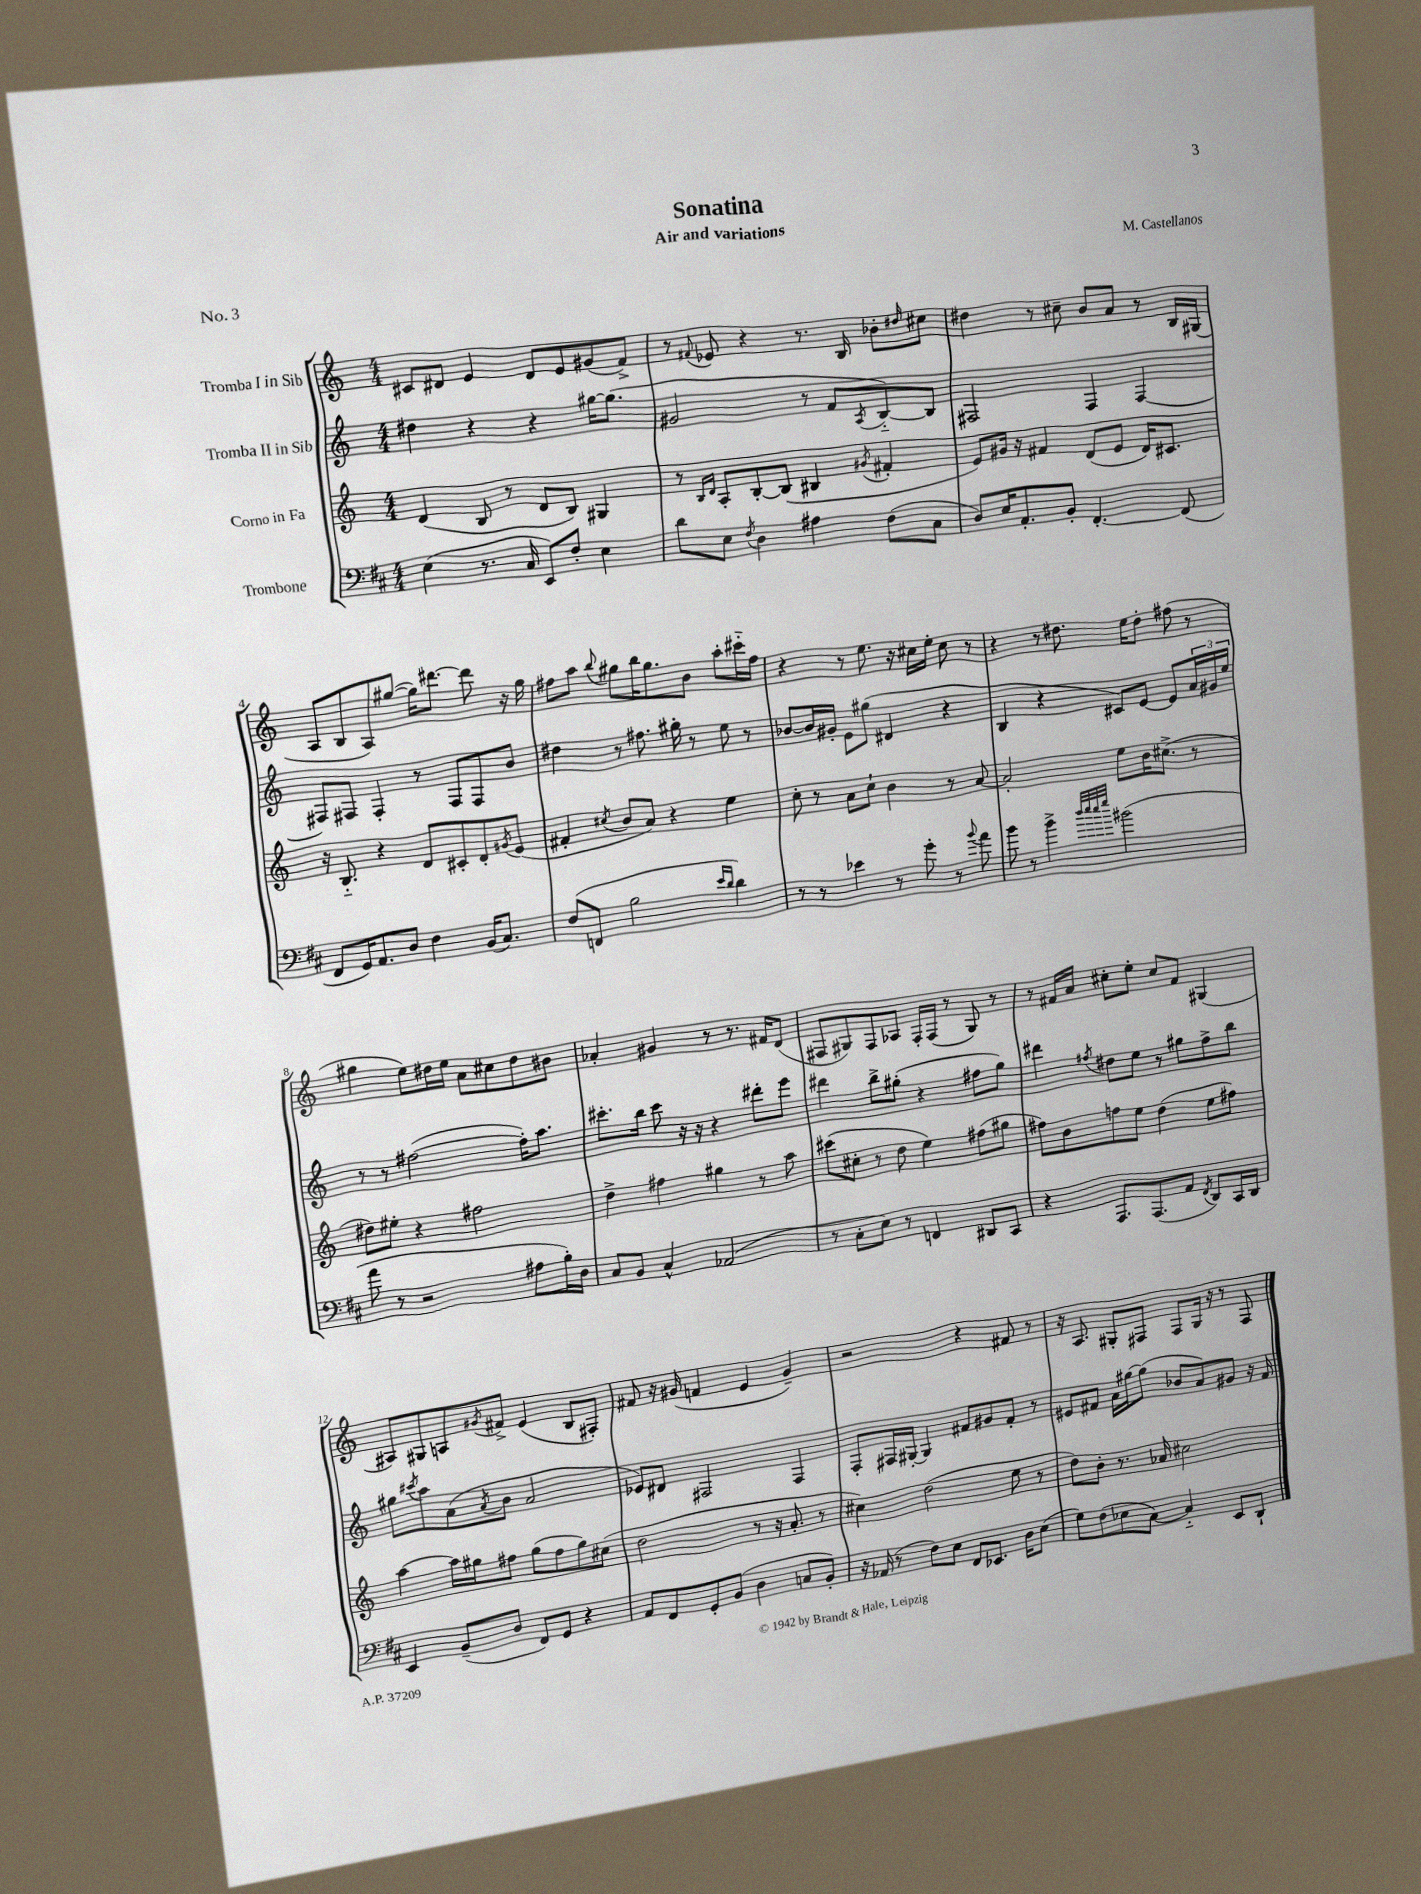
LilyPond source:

\header { title = "Sonatina" composer = "M. Castellanos" subtitle = "Air and variations" piece = "No. 3" }
<<
\new StaffGroup <<
\new Staff = "s0" \with { instrumentName = "Tromba I in Sib" } {
    \clef treble \key c \major \numericTimeSignature \time 4/4
    cis'8 dis'8 e'4 dis'8 e'8 gis'8( f'8->) |
    r8 \appoggiatura { fis'8 } ees'8 r4 r8. b16 bes'8-. \grace { dis''16 } cis''8 |
    dis''4 r8 cis''8-- b'8 a'8 r8 b16 gis16( |
    a8 b8 a8) gis''8~( gis''16) dis'''8.~ dis'''8 r16 gis''16 |
    fis''8 a''8 \appoggiatura { b''8 } gis''8 b''16 gis''8. b'8 a''8-. cis'''16-_ fis''16 |
    r4 r8 e''8. r16 cis''16 e''16-. cis''8 r8 |
    r4 r8 dis''8. e''16 dis''8-. fis''8( r8 |
    gis''4 e''8) dis''16 e''16 a'8 cis''8 dis''8 bis'8 |
    aes'4-. gis'4 r8 r8. fis'16 d'8( |
    fis8 gis8) fis8 aes8 fis16-. fis16( r8 gis8) r8 |
    r8 fis'16 a'16 cis''8-. e''8-. cis''8 fis'8 gis4( |
    ais8) gis8 a8 \acciaccatura { gis'8 } fis'8-> e'4( b8 fis8-.) |
    fis'8 r16 gis'16( f'4 e'4 gis'4--) |
    r2 r4 fis'8 r8 |
    r16 a8. gis8-. fis8 fis8 gis16 r16 r8 fis8 \bar "|." |
}
\new Staff = "s1" \with { instrumentName = "Tromba II in Sib" } {
    \clef treble \key c \major \numericTimeSignature \time 4/4
    dis''4 r4 r4 gis''16~ gis''8.( |
    gis'2 r8 f'8 \acciaccatura { a8 } b8~-_) b8 |
    fis2 fis4 fis4~ |
    fis8 fis8 fis4-. r8 fis8 fis8 b'8 |
    dis''4 r8 fis''8. gis''16-. r8 e''8 r8 |
    bes'8~ bes'16 gis'16-. e'8 gis''8( dis'4 r4 |
    b4 r4 cis'8) e'8~ e'8 \tuplet 3/2 { a'16 gis'16 e''16 } |
    r8 r8 fis''2~( fis''16-.) a''8. |
    cis'''8.-. b''16 cis'''8 r16 r16 r4 dis'''8-. e'''8 |
    dis'''4 b''8-> gis''8-.( r4 fis''8 gis''8) |
    dis'''4 \acciaccatura { fis''8 } dis''8 e''8 r8 gis''8 fis''8-> b''8 |
    gis''8 \acciaccatura { cis'''8 } a''8 a'8( \acciaccatura { a'8 } b'8 a'2 |
    ees'8) dis'8 fis2 fis4 |
    f8-. fis16 gis16~-. gis4 fis'8 gis'8 fis'8-. r8 |
    eis'8 fis'8 a'16 gis''16~ gis''8( bes'8 a'8) gis'8 r16 fis'16 \bar "|." |
}
\new Staff = "s2" \with { instrumentName = "Corno in Fa" } {
    \clef treble \key c \major \numericTimeSignature \time 4/4
    d'4( b8 r8 d'8 b8) gis4 |
    r8 \grace { b16 d'16 } a8-. b8~-. b8( bis4 \acciaccatura { gis'8 } fis'4-. |
    e'8) gis'16 r16 fis'4 d'8( e'8 d'16) cis'8. |
    r16 b8.-_ r4 d'8 cis'8-. d'8-. \acciaccatura { gis'8 } e'8( |
    fis'4-. \acciaccatura { cis''8 } b'8 a'8) r4 e''4 |
    c''8-. r8 a'8 c''8-! b'4 r8 a'8~ |
    a'2-. e''8 b'16 cis''8.->( r8 |
    dis''8) eis''8-. r4 fis''2 |
    d''4-> fis''4 gis''4 r8 a''8 |
    cis'''8( cis''8-. r8 d''8 e''4) fis''8( gis''8 |
    fis''8) b'8 f''8 e''8 d''4( e''8 fis''8) |
    a''4~ a''16 gis''16 fis''8 gis''8( fis''8 gis''8) cis''8( |
    d''2 r8 r16 a'8.-. r8 |
    cis''4) d''2( e''8 r8 |
    d''8) b'8-. r8. aes'16 cis''2 \bar "|." |
}
\new Staff = "s3" \with { instrumentName = "Trombone" } {
    \clef bass \key d \major \numericTimeSignature \time 4/4
    e4( r8. cis16 e,8) fis8-. e4 |
    d'8 e8 \acciaccatura { fis8 } d4 ais4 fis8( cis8 |
    d8) e16 a,8.-. b,8-. fis,4.~-. fis,8( |
    fis,8 g,16) a,8. d8 fis4 b,16( cis8.) |
    fis8( f,8 b2 \grace { e'16 d'16 } d'4) |
    r8 r8 ees'4 r8 g'8-. r8 \appoggiatura { b'8 } a'8 |
    b'8 r8 b'4-> \grace { d''32 e''32 e''32 g''32 } bis'2( |
    a'8 r8 r2 ais8 b16-.) d16 |
    cis8 b,8 cis4-^ aes,2( |
    r8 cis8-. e8) r8 f,4 dis,8 cis,8 |
    r4 a,,8. a,,8.( a,8 \acciaccatura { fis,8 } d,8) cis,16 d,16 |
    e,4 b,8--( d8 fis,8) g,8 r4 |
    a,8 fis,8 g,8-. b,8( d4 c8 b,8-.) |
    r16 aes,16( r8 fis8) e8 fis,8 ees,8. d16 e8( |
    g8) fis8( ees8 cis8~) cis4-_ e,8 d,8-! \bar "|." |
}
>>
>>
